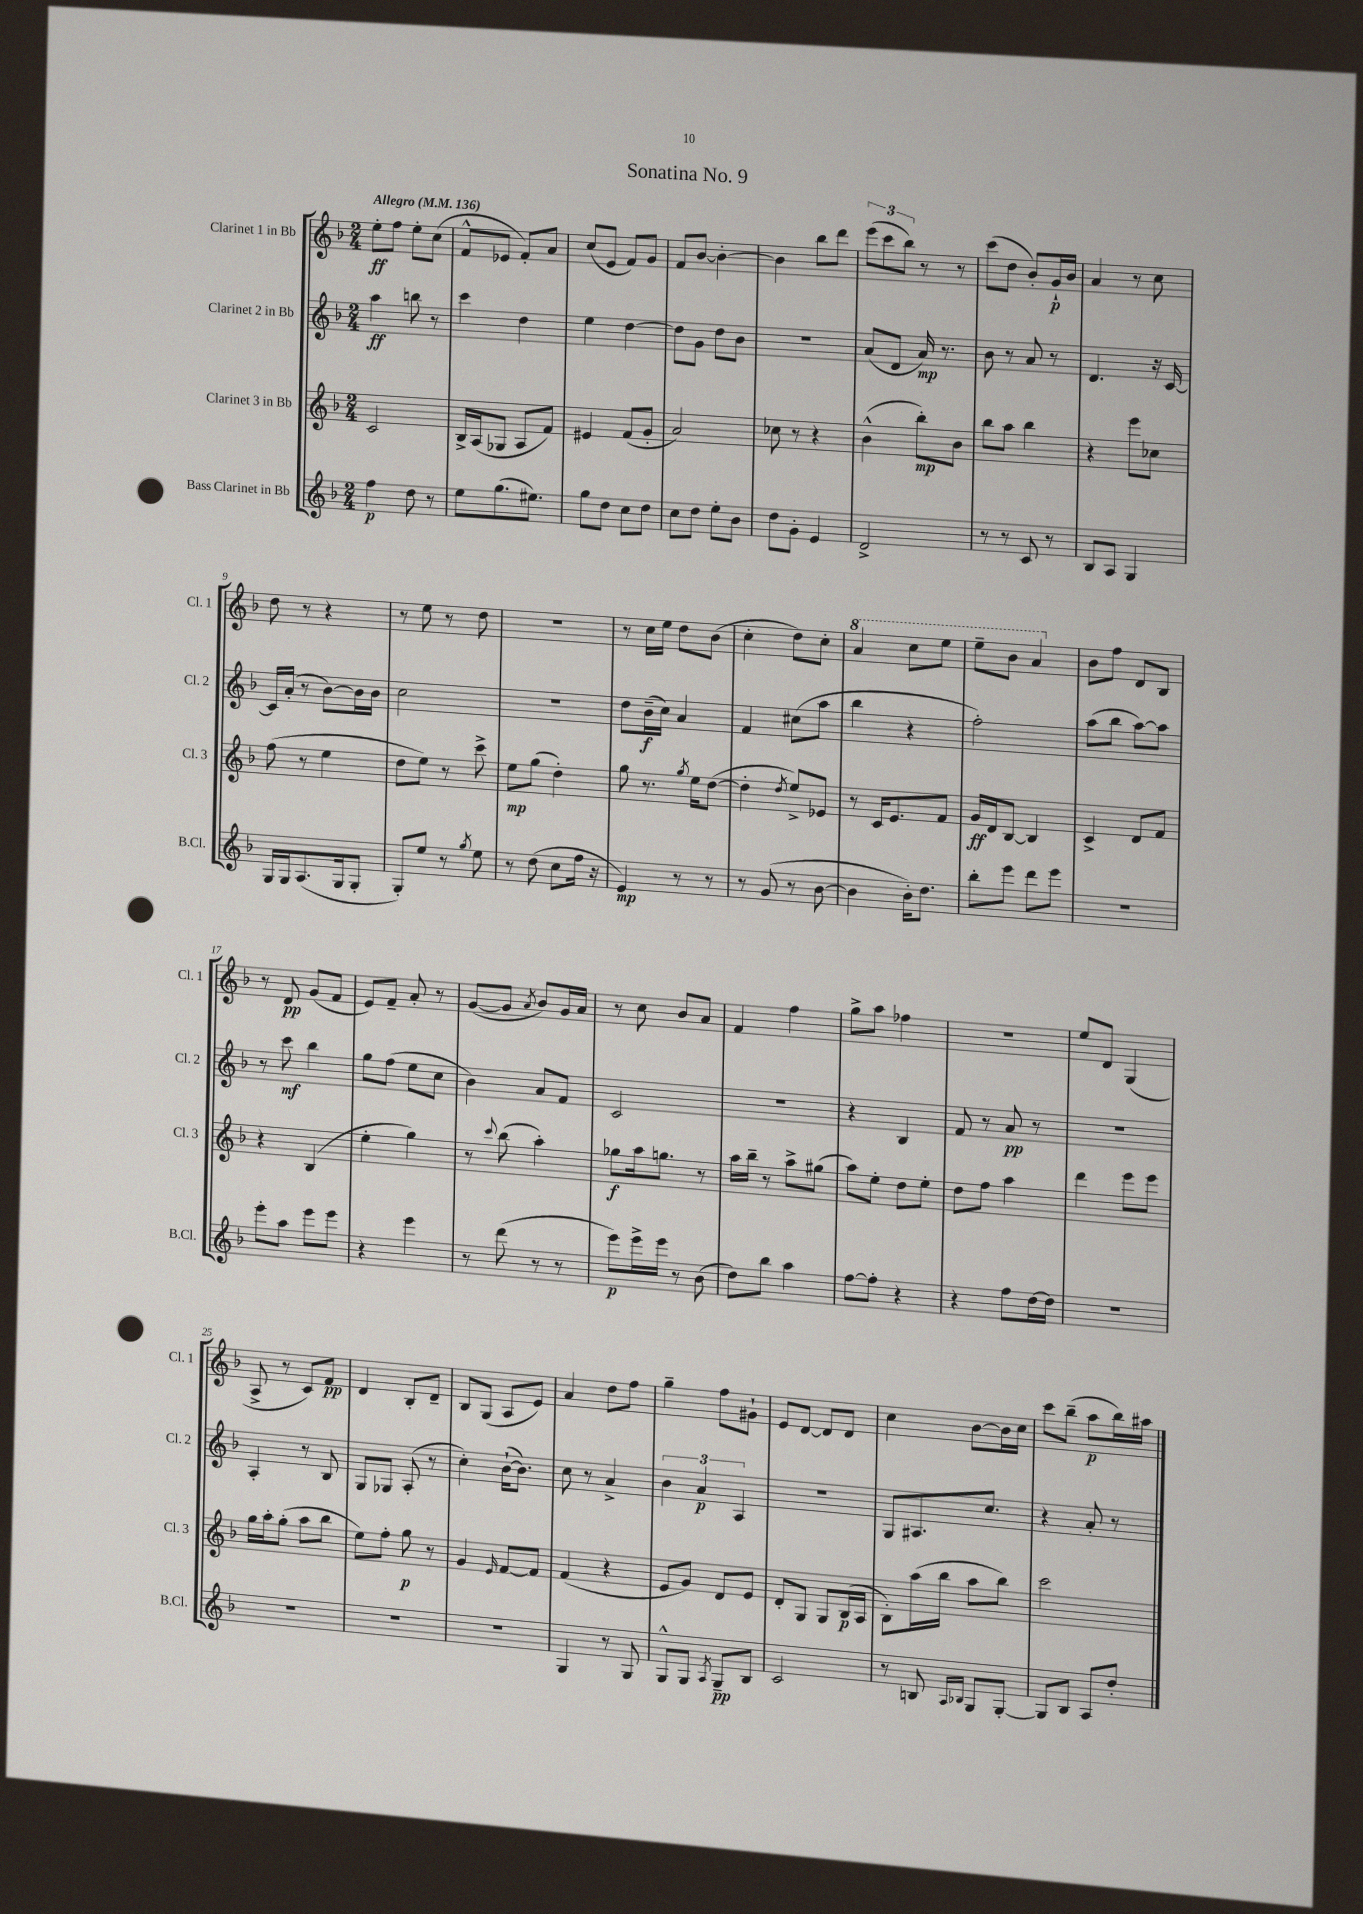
\header { title = "Sonatina No. 9" }
<<
\new StaffGroup <<
\new Staff = "s0" \with { instrumentName = "Clarinet 1 in Bb" shortInstrumentName = "Cl. 1" } {
    \clef treble \key f \major \numericTimeSignature \time 2/4 \tempo "Allegro" 4 = 136
    e''8-.\ff f''8 e''8-. c''8( |
    f'8-^ ees'8 f'8-.) a'8 |
    c''8( e'8 f'8) g'8 |
    f'8 bes'8~ bes'4~-. |
    bes'4 bes''8 d'''8 |
    \tuplet 3/2 { e'''8( c'''8 bes''8) } r8 r8 |
    c'''8( d''8 bes'8-.) g'16-!\p bes'16 |
    a'4 r8 c''8 |
    d''8 r8 r4 |
    r8 e''8 r8 d''8 |
    R2 |
    r8 c''16 e''16 d''8 bes'8( |
    c''4-. d''8) c''8-. |
    \ottava #1 a''4 c'''8 e'''8 |
    e'''8-- bes''8 a''4 \ottava #0 |
    bes'8 f''8 d'8 bes8 |
    r8 d'8\pp g'8( f'8 |
    e'8) f'8-- a'8-. r8 |
    g'8~( g'8 \acciaccatura { a'8 } bes'8) g'16 a'16 |
    r8 c''8 bes'8 a'8 |
    f'4 f''4 |
    g''8-> a''8 fes''4 |
    R2 |
    e''8 d'8 g4( |
    a8-> r8 c'8) f'8\pp |
    d'4 bes8-. d'8-- |
    bes8 g8( a8 e'8) |
    a'4 d''8 f''8 |
    g''4-- f''8 gis'8-! |
    e'8 d'8~ d'8 d'8 |
    c''4 bes'8~ bes'16 c''16 |
    c'''8 bes''8--( a''8\p bes''16) ais''16 \bar "|." |
}
\new Staff = "s1" \with { instrumentName = "Clarinet 2 in Bb" shortInstrumentName = "Cl. 2" } {
    \clef treble \key f \major \numericTimeSignature \time 2/4
    a''4\ff b''8 r8 |
    c'''4 d''4 |
    e''4 d''4~ |
    d''8 g'8 d''8 bes'8 |
    R2 |
    a'8( d'8 a'16\mp) r8. |
    bes'8 r8 a'8 r8 |
    d'4. r16 c'16~ |
    c'16 a'16-.( r8 bes'8~) bes'16 bes'16 |
    c''2 |
    R2 |
    d''8 bes'16--\f( c''16) a'4 |
    f'4 cis''8( a''8 |
    bes''4 r4 |
    f''2-.) |
    a''8( bes''8 a''8~) a''8 |
    r8 c'''8\mf bes''4 |
    g''8 f''8( e''8 c''8 |
    bes'4) a'8 f'8 |
    c'2 |
    R2 |
    r4 bes4 |
    f'8 r8 a'8\pp r8 |
    r2 |
    a4-. r8 bes8 |
    g8 ges8 a8-.( r8 |
    c''4-.) bes'16~-!( bes'8.) |
    c''8 r8 a'4-> |
    \tuplet 3/2 { bes'4 a'4\p a4 } |
    r2 |
    g8 ais8. c''8. |
    r4 a'8-. r8 \bar "|." |
}
\new Staff = "s2" \with { instrumentName = "Clarinet 3 in Bb" shortInstrumentName = "Cl. 3" } {
    \clef treble \key f \major \numericTimeSignature \time 2/4
    c'2 |
    bes16-> a16( ges8 a8 f'8) |
    eis'4 f'8( g'8-. |
    a'2) |
    ces''8 r8 r4 |
    bes'4-^( bes''8-.\mp) bes'8 |
    bes''8 a''8 bes''4 |
    r4 e'''8 ces''8 |
    f''8( r8 e''4 |
    d''8 e''8) r8 c'''8-> |
    e''8\mp g''8( d''4-.) |
    g''8 r8. \acciaccatura { g''8 } e''16 d''8~( |
    d''4-. \acciaccatura { d''8 } e''8->) ees'8 |
    r8 c'16 e'8. f'8 |
    g'16\ff d'16 bes8~ bes4 |
    c'4-> d'8 f'8 |
    r4 bes4( |
    e''4-. g''4) |
    r8 \appoggiatura { c'''8 } bes''8( a''4-.) |
    ges''8\f a''16 g''8. r8 |
    a''16 bes''16-- r8 a''8-> gis''8( |
    a''8) e''8-. d''8 e''8-. |
    d''8 f''8 a''4 |
    d'''4 e'''8 e'''8 |
    g''16 a''16-. g''8-.( a''8 bes''8 |
    e''8) f''8-. g''8\p r8 |
    g'4 \grace { e'16 } f'8~ f'8 |
    f'4( r4 |
    e'8 g'8) d'8 e'8 |
    d'8-. g8 g8 bes16\p( a16 |
    bes8-.) a''16( bes''16 a''8 bes''8) |
    c'''2 \bar "|." |
}
\new Staff = "s3" \with { instrumentName = "Bass Clarinet in Bb" shortInstrumentName = "B.Cl." } {
    \clef treble \key f \major \numericTimeSignature \time 2/4
    f''4\p d''8 r8 |
    e''8 g''8.( eis''8.) |
    g''8 d''8 c''8 d''8 |
    c''8 d''8 e''8-. bes'8 |
    d''8 g'8-. e'4 |
    d'2-> |
    r8 r8 c'8 r8 |
    bes8 a8 g4 |
    g16 g16 a8.( g16 g8-. |
    g8-.) e''8 r8 \acciaccatura { g''8 } e''8 |
    r8 d''8( c''8 f''16 r16 |
    e'4\mp) r8 r8 |
    r8 g'8( r8 bes'8~ |
    bes'4 bes'16-.) d''8. |
    bes''8-. e'''8 d'''8 e'''8 |
    r2 |
    e'''8-. a''8 e'''8 e'''8 |
    r4 e'''4 |
    r8 d'''8( r8 r8 |
    e'''8\p) e'''16-> e'''16 r8 bes'8( |
    d''8) bes''8 a''4 |
    f''8~ f''8-. r4 |
    r4 f''8 d''16~ d''16 |
    R2 |
    R2 |
    R2 |
    R2 |
    g4 r8 g8 |
    g8-^ g8 \acciaccatura { a8 } g8--\pp bes8 |
    c'2 |
    r8 b8 \grace { a16 bes16 } g8 g8~-. |
    g8 bes8 a8 d''8-. \bar "|." |
}
>>
>>
